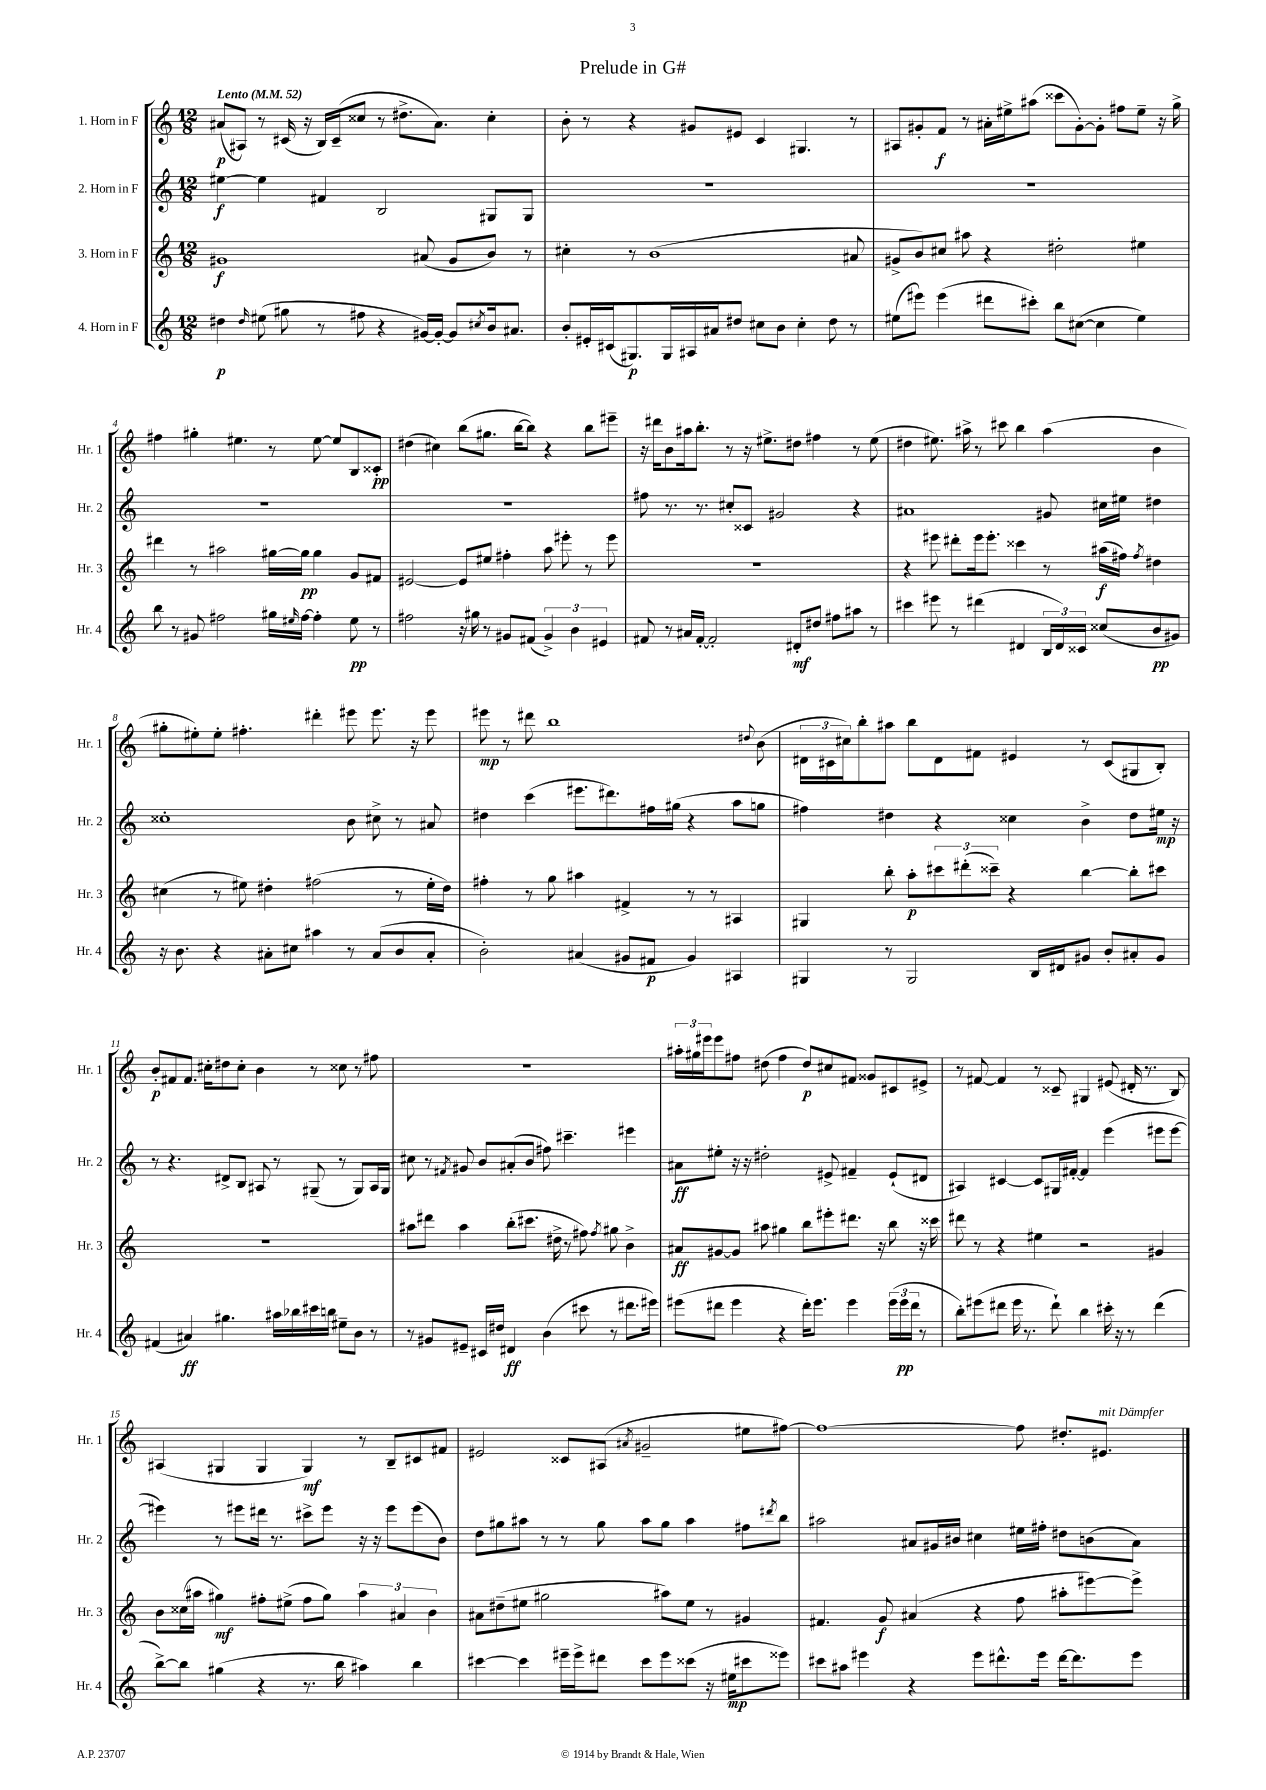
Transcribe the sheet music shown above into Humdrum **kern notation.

**kern	**dynam	**kern	**dynam	**kern	**dynam	**kern	**dynam
*part4	*part4	*part3	*part3	*part2	*part2	*part1	*part1
*staff4	*staff4	*staff3	*staff3	*staff2	*staff2	*staff1	*staff1
*I"4. Horn in F	*	*I"3. Horn in F	*	*I"2. Horn in F	*	*I"1. Horn in F	*
*I'Hr. 4	*	*I'Hr. 3	*	*I'Hr. 2	*	*I'Hr. 1	*
*clefG2	*	*clefG2	*	*clefG2	*	*clefG2	*
*k[]	*	*k[]	*	*k[]	*	*k[]	*
*M12/8	*	*M12/8	*	*M12/8	*	*M12/8	*
*MM52	*	*MM52	*	*MM52	*	*MM52	*
=1	=1	=1	=1	=1	=1	=1	=1
!	!	!	!	!	!	!LO:TX:a:B:t=Lento	!
4dd#X\	p	1g#X	f	[4ee#X\	f	(8a#X/L	p
.	.	.	.	.	.	8A#X/J)	.
16qqdd#/	.	.	.	.	.	.	.
(8ee#X\	.	.	.	4ee#\]	.	8r	.
8gg#X\	.	.	.	.	.	(16c#X/	.
.	.	.	.	.	.	16r	.
8r	.	.	.	4f#X/	.	16B/LL)	.
.	.	.	.	.	.	(16c#~/J	.
8ff#X\	.	.	.	.	.	8cc##X/J	.
4r	.	.	.	2B/	.	8r	.
.	.	.	.	.	.	8.dd#X^\L	.
[16g#X/LL)	.	(8a#X/	.	.	.	.	.
16g#'/JJ_	.	.	.	.	.	8.a#\J)	.
8g#/L]	.	8g#/L	.	.	.	.	.
8qcc#X/	.	.	.	.	.	.	.
16b/k	.	8b/J)	.	8G#X/L	.	4cc##'\	.
8.a#X/J	.	.	.	.	.	.	.
.	.	8r	.	8G#/J	.	.	.
=2	=2	=2	=2	=2	=2	=2	=2
8b'/L	.	4cc#X'\	.	1.r	.	8b'\	.
16e#X'/L	.	.	.	.	.	8r	.
(16c#X/J	.	.	.	.	.	.	.
8.G#X/)	p	8r	.	.	.	4r	.
.	.	(1b	.	.	.	.	.
16G#/L	.	.	.	.	.	.	.
16A#X/	.	.	.	.	.	8g#X/L	.
16a#X/J	.	.	.	.	.	.	.
8dd#X/J	.	.	.	.	.	8e#X/J	.
8cc#X\L	.	.	.	.	.	4c/	.
8b\J	.	.	.	.	.	.	.
4cc#'\	.	.	.	.	.	4.G#X/	.
8dd#\	.	.	.	.	.	.	.
8r	.	8a#X/	.	.	.	8r	.
=3	=3	=3	=3	=3	=3	=3	=3
(8ee#X\L	.	8g#X^/L	.	1.r	.	8A#X/L	.
8eee#X\J)	.	8b/)	.	.	.	8g#X'/	.
(4eee#\	.	8cc#X/J	.	.	.	8f/J	f
.	.	8aa#X\	.	.	.	8r	.
8ddd#X\L	.	4r	.	.	.	16a#X'\LL	.
.	.	.	.	.	.	16ee#X^\J	.
8ccc#X'\J)	.	.	.	.	.	(8aa#X\J	.
8bb\L	.	2dd#X'\	.	.	.	8ccc##X\L	.
([8cc#X\J	.	.	.	.	.	[8g#'\)	.
4cc#\]	.	.	.	.	.	8g#'\J]	.
.	.	.	.	.	.	8ff#X\L	.
4ee#\)	.	4ee#X\	.	.	.	8ee#~\J	.
.	.	.	.	.	.	16r	.
.	.	.	.	.	.	16gg^\	.
!!LO:LB:g=z
=4	=4	=4	=4	=4	=4	=4	=4
8bb\	.	4ddd#X\	.	1.r	.	4ff#X\	.
8r	.	.	.	.	.	.	.
8g#X/	.	8r	.	.	.	4gg#X'\	.
2ff#X\	.	2aa#X\	.	.	.	.	.
.	.	.	.	.	.	4.ee#X\	.
16gg#X\LL	.	[16gg#X\LL	.	.	.	8r	.
16qqee#X/	.	.	.	.	.	.	.
[16ff#\JJ	.	16gg#\JJ]	pp	.	.	.	.
4ff#'\]	.	4gg#\	.	.	.	[8ee#\	.
.	.	.	.	.	.	8ee#/L]	.
8ee#\	pp	8g/L	.	.	.	8B/	.
8r	.	8f#X/J	.	.	.	8c##X'/J	pp
=5	=5	=5	=5	=5	=5	=5	=5
2ff#X\	.	[2e#X/	.	1.r	.	(4dd#X\	.
.	.	.	.	.	.	4cc#X\)	.
16r	.	8e#/L]	.	.	.	(8bb\L	.
16gg#X\	.	.	.	.	.	.	.
8r	.	8ee#X/J	.	.	.	8.gg#X\J	.
8g#X/L	.	4ff#X'\	.	.	.	.	.
.	.	.	.	.	.	[16bb\KL	.
(8f#X/J	.	.	.	.	.	8bb\J])	.
6g#^/)	.	8aa\	.	.	.	4r	.
.	.	8eee#X'\	.	.	.	.	.
6b\	.	.	.	.	.	.	.
.	.	8r	.	.	.	8bb\L	.
6e#X/	.	.	.	.	.	.	.
.	.	8eee#\	.	.	.	8eee#X~\J	.
=6	=6	=6	=6	=6	=6	=6	=6
8f#X/	.	1.r	.	8ff#X\	.	16r	.
.	.	.	.	.	.	16ddd#X\KL	.
8r	.	.	.	8.r	.	8b\	.
16a#X/LL	.	.	.	.	.	16aa#X\k	.
[16f#'/JJ	.	.	.	8.r	.	8.bb'\J	.
2f#'/]	.	.	.	.	.	.	.
.	.	.	.	8cc#X'/L	.	8r	.
.	.	.	.	8c##X/J	.	16r	.
.	.	.	.	.	.	8.ee#X^\L	.
.	.	.	.	2g#X/	.	.	.
8d#X'/L	mf	.	.	.	.	8dd#X\J	.
8dd#X/J	.	.	.	.	.	4ff#X\	.
8ff#X\L	.	.	.	.	.	.	.
8aa#X\J	.	.	.	4r	.	8r	.
8r	.	.	.	.	.	(8ee#\	.
=7	=7	=7	=7	=7	=7	=7	=7
4ccc#X\	.	4r	.	1a#X	.	4dd#X\	.
8eee#X\	.	8eee#X\	.	.	.	8.ee#X\)	.
8r	.	8ddd#X'\L	.	.	.	.	.
.	.	.	.	.	.	16aa#X^\	.
(4ddd#X\	.	16eee#\k	.	.	.	8r	.
.	.	8.eee#'\J	.	.	.	.	.
.	.	.	.	.	.	8ccc#X\	.
4d#X/	.	4ccc##X\	.	.	.	4bb\	.
24B/LL	.	8r	.	8g#X/	.	(4aa#\	.
24d#/)	.	.	.	.	.	.	.
24c##X/JJ	.	.	.	.	.	.	.
(8cc##X/L	.	(16aa#X\LL	f	16cc#X\LL	.	.	.
.	.	16ff#X\JJ)	.	16ee#X\JJ	.	.	.
.	.	8qff#/	.	.	.	.	.
8b/	pp	4dd#X\	.	4dd#X\	.	4b\	.
8g#X/J)	.	.	.	.	.	.	.
!!LO:LB:g=z
=8	=8	=8	=8	=8	=8	=8	=8
16r	.	(4cc#X\	.	1cc##X'	.	8gg#X'\L	.
8.b\	.	.	.	.	.	.	.
.	.	.	.	.	.	8ee#X'\)	.
4r	.	8r	.	.	.	8ee#'\J	.
.	.	8ee#X\)	.	.	.	4.ff#X'\	.
8a#X'\L	.	4dd#X'\	.	.	.	.	.
8cc#X\J	.	.	.	.	.	.	.
4aa#X\	.	(2ff#X\	.	.	.	4ddd#X'\	.
8r	.	.	.	8b\	.	8eee#X\	.
(8a#/L	.	.	.	8cc#X^\	.	8.eee#\	.
8b/	.	8r	.	8r	.	.	.
.	.	.	.	.	.	16r	.
8a#'/J	.	16ee#'\LL	.	8a#X/	.	8eee#\	.
.	.	16dd#\JJ)	.	.	.	.	.
=9	=9	=9	=9	=9	=9	=9	=9
2b'\)	.	4ff#X'\	.	4dd#X\	.	8eee#X\	mp
.	.	.	.	.	.	8r	.
.	.	8r	.	(4ccc\	.	8ddd#X\	.
.	.	8gg\	.	.	.	1bb	.
(4a#X/	.	4aa#X\	.	8.eee#X\L	.	.	.
.	.	.	.	8.ddd#X\)	.	.	.
8g#X/L	.	4f#X^/	.	.	.	.	.
8f#X/J	p	.	.	16ff#X\L	.	.	.
.	.	.	.	(16gg#X\JJ	.	.	.
4g#/)	.	8r	.	4r	.	.	.
.	.	8r	.	.	.	.	.
4A#X/	.	4A#X/	.	8aa\L	.	.	.
.	.	.	.	.	.	8qqdd#X/	.
.	.	.	.	8ggn\J	.	(8b\	.
=10	=10	=10	=10	=10	=10	=10	=10
4G#X/	.	4G#X/	.	4ff#X\)	.	24d#X\LL	.
.	.	.	.	.	.	24c#X\	.
.	.	.	.	.	.	24cc#X\J)	.
.	.	.	.	.	.	8bb'\	.
8r	.	8bb'\	.	4dd#X\	.	8aa#X\J	.
2G#/	.	8aa'\L	p	.	.	8bb\L	.
.	.	12ccc#X\	.	4r	.	8d#\	.
.	.	(12ddd#X'\	.	.	.	.	.
.	.	.	.	.	.	8f#X\J	.
.	.	12ccc##X~\J)	.	.	.	.	.
.	.	4r	.	4cc##X\	.	4e#X/	.
16B/LL	.	.	.	.	.	.	.
16d#X/J	.	.	.	.	.	.	.
8g#X/J	.	[4bb\	.	4b^\	.	8r	.
8b'/L	.	.	.	.	.	(8c#/L	.
8a#X'/	.	8bb'\L]	.	8dd#\L	.	8G#X/	.
8g#/J	.	8ccc#X\J	.	16ee#X\Jk	mp	8B'/J)	.
.	.	.	.	16r	.	.	.
!!LO:LB:g=z
=11	=11	=11	=11	=11	=11	=11	=11
(4f#X/	.	1.r	.	8r	.	8b'/L	p
.	.	.	.	4.r	.	8f#X/	.
4a#X/)	ff	.	.	.	.	8.f#/J	.
.	.	.	.	.	.	16cc#X'\KL	.
4.gg#X\	.	.	.	8d#X^/L	.	8dd#X\	.
.	.	.	.	8B/J	.	8cc#'\J	.
.	.	.	.	8A#X/	.	4b\	.
16aa#X\LL	.	.	.	8r	.	.	.
16bb-X\	.	.	.	.	.	.	.
16ccc#X\	.	.	.	(8G#X~/	.	8r	.
16bbn\JJ	.	.	.	.	.	.	.
8ee#X~\L	.	.	.	8r	.	8cc##X\	.
8b\J	.	.	.	8G#/L)	.	8r	.
8r	.	.	.	16A#/L	.	8ff#X\	.
.	.	.	.	16G#/JJ	.	.	.
=12	=12	=12	=12	=12	=12	=12	=12
8r	.	8aa#X\L	.	8cc#X\	.	1.r	.
8g#X/L	.	8ddd#X\J	.	8r	.	.	.
.	.	.	.	8qf#X/	.	.	.
8e#X~/J	.	4aa#\	.	8g#X/	.	.	.
16c#X/LL	.	.	.	8b/L	.	.	.
16dd#X/JJ	.	.	.	.	.	.	.
4d#X/	ff	(8bb'\L	.	(8a#X'/	.	.	.
.	.	8.ccc#X\J	.	8b/J	.	.	.
(4b\	.	.	.	8ff#X\)	.	.	.
.	.	16dd#X^\	.	.	.	.	.
.	.	8r	.	4.ccc#X~\	.	.	.
8ccc#X\	.	8ff#X\)	.	.	.	.	.
.	.	8qff#/	.	.	.	.	.
8r	.	8gg#X\	.	.	.	.	.
8.ddd#X\L	.	4b^\	.	4eee#X\	.	.	.
16eee#X\Jk)	.	.	.	.	.	.	.
=13	=13	=13	=13	=13	=13	=13	=13
(8eee#X\L	.	8a#X/L	ff	8a#X\L	ff	24aa#X'\LL	.
.	.	.	.	.	.	24gg#X\	.
.	.	.	.	.	.	24eee#X\J	.
8ddd#X\J	.	[8g#X/	.	8ee#X'\J	.	8eee#\	.
4eee#\	.	8g#/J]	.	16r	.	8ff#X\J	.
.	.	.	.	16r	.	.	.
.	.	8aa#X\	.	2dd#X'\	.	(8dd#X\	.
4r	.	4gg#X\	.	.	.	4ff#\	.
16ddd#'\KL)	.	8bb\L	.	.	.	8dd#/L)	p
8.eee#\J	.	.	.	.	.	.	.
.	.	8eee#X'\	.	8e#X^/	.	8cc#X/	.
4eee#\	.	8.ddd#X\J	.	4f#X~/	.	8f#X/J	.
.	.	.	.	.	.	8g##X/L	.
.	.	16r	.	.	.	.	.
(24eee#\LL	.	8bb\	.	(8e#`/L	.	8c#X/	.
24eee#\	pp	.	.	.	.	.	.
24ddd#\JJ	.	.	.	.	.	.	.
8r	.	16r	.	8d#X/J	.	8e#X^/J	.
.	.	16ccc##X\	.	.	.	.	.
=14	=14	=14	=14	=14	=14	=14	=14
8bb'\L)	.	8ddd#X\	.	4A#X/)	.	8r	.
(8eee#X\	.	8r	.	.	.	[8f#X/	.
8ddd#X\J	.	4r	.	[4c#X/	.	4f#/]	.
16eee#\	.	.	.	.	.	.	.
8.r	.	.	.	.	.	.	.
.	.	4ee#X\	.	8c#/L]	.	8r	.
8ddd#`\)	.	.	.	16G#X/L	.	8c##X~/	.
.	.	.	.	[16f#X'/JJ	.	.	.
4bb\	.	2r	.	4f#/]	.	4G#X/	.
16ccc#X'\	.	.	.	(4eee\	.	(8e#X/	.
16r	.	.	.	.	.	.	.
8r	.	.	.	.	.	16d#X'/	.
.	.	.	.	.	.	8.r	.
(4ddd#\	.	4g#X/	.	8eee#X\L	.	.	.
.	.	.	.	[8eee#\J	.	8B/)	.
!!LO:LB:g=z
=15	=15	=15	=15	=15	=15	=15	=15
[8bb^\L)	.	8b\L	.	4eee#X\])	.	(4A#X/	.
8bb\J]	.	(16cc##X\L	.	.	.	.	.
.	.	16aa#X\JJ	.	.	.	.	.
(4gg#X\	.	4gg#X\)	mf	8r	.	4G#X/	.
.	.	.	.	8eee#X\L	.	.	.
4r	.	8ff#X'\L	.	16ddd#X\Jk	.	4G#/	.
.	.	.	.	8.r	.	.	.
.	.	(8ee#X^\J	.	.	.	.	.
8.r	.	8ff#\L	.	8ccc#X^\L	.	4G#/)	mf
.	.	8gg#\J)	.	8eee#\J	.	.	.
16bb\	.	.	.	.	.	.	.
4aa#X\)	.	6aa#\	.	16r	.	8r	.
.	.	.	.	16r	.	.	.
.	.	.	.	8eee#\L	.	8B~/L	.
.	.	6a#X/	.	.	.	.	.
4bb\	.	.	.	(8eee#\	.	8c#X/	.
.	.	6b\	.	.	.	.	.
.	.	.	.	8b\J)	.	8f#X/J	.
=16	=16	=16	=16	=16	=16	=16	=16
[4ccc#X\	.	8a#X\L	.	8dd\L	.	2e#X/	.
.	.	(8dd#X~\	.	8gg#X\	.	.	.
4ccc#\]	.	8ee#X\J	.	8aa#X\J	.	.	.
.	.	2gg#X\	.	8r	.	.	.
16eee#X~\LL	.	.	.	8r	.	8c##X/L	.
16eee#^\J	.	.	.	.	.	.	.
8ddd#X\J	.	.	.	8gg#\	.	(8A#X/J	.
.	.	.	.	.	.	8qa#X/	.
8ccc#\L	.	.	.	8aa#\L	.	2g#X~/	.
8eee#\	.	8aa#X\L)	.	8gg#\J	.	.	.
(8ccc##X\J	.	8ee#\J	.	4aa#\	.	.	.
16r	.	8r	.	.	.	.	.
16ee#X\KL	mp	.	.	.	.	.	.
8ccc#X\	.	4g#X/	.	8ff#X\L	.	8ee#X\L	.
.	.	.	.	8qddd#X/	.	.	.
8eee##X\J)	.	.	.	8bb\J	.	[8ff#X\J)	.
=17	=17	=17	=17	=17	=17	=17	=17
8ccc#X\L	.	4.f#X/	.	2aa#X\	.	1ff#_	.
8aa#X\J	.	.	.	.	.	.	.
4eee#X\	.	.	.	.	.	.	.
.	.	8g/	f	.	.	.	.
4r	.	(4a#X/	.	8a#X/L	.	.	.
.	.	.	.	16g#X/L	.	.	.
.	.	.	.	16b#X/JJ	.	.	.
8eee#\L	.	4r	.	4cc#X\	.	.	.
8.ddd#X^^\	.	.	.	.	.	.	.
.	.	8ff\	.	16ee#X\LL	.	8ff#\]	.
16eee#\Jk	.	.	.	16ff#X'\JJ	.	.	.
[16ddd#\KL	.	8aa#X'\L	.	8dd#X\L	.	8.dd#X'/L	.
8.ddd#\]	.	.	.	.	.	.	.
.	.	[8eee#X\)	.	(8bn\	.	.	.
!	!	!	!	!	!	!LO:TX:a:i:t=mit Dämpfer	!
.	.	.	.	.	.	8.e#X/J	.
8eee#\J	.	8eee#^\J]	.	8a#\J)	.	.	.
==	==	==	==	==	==	==	==
*-	*-	*-	*-	*-	*-	*-	*-
